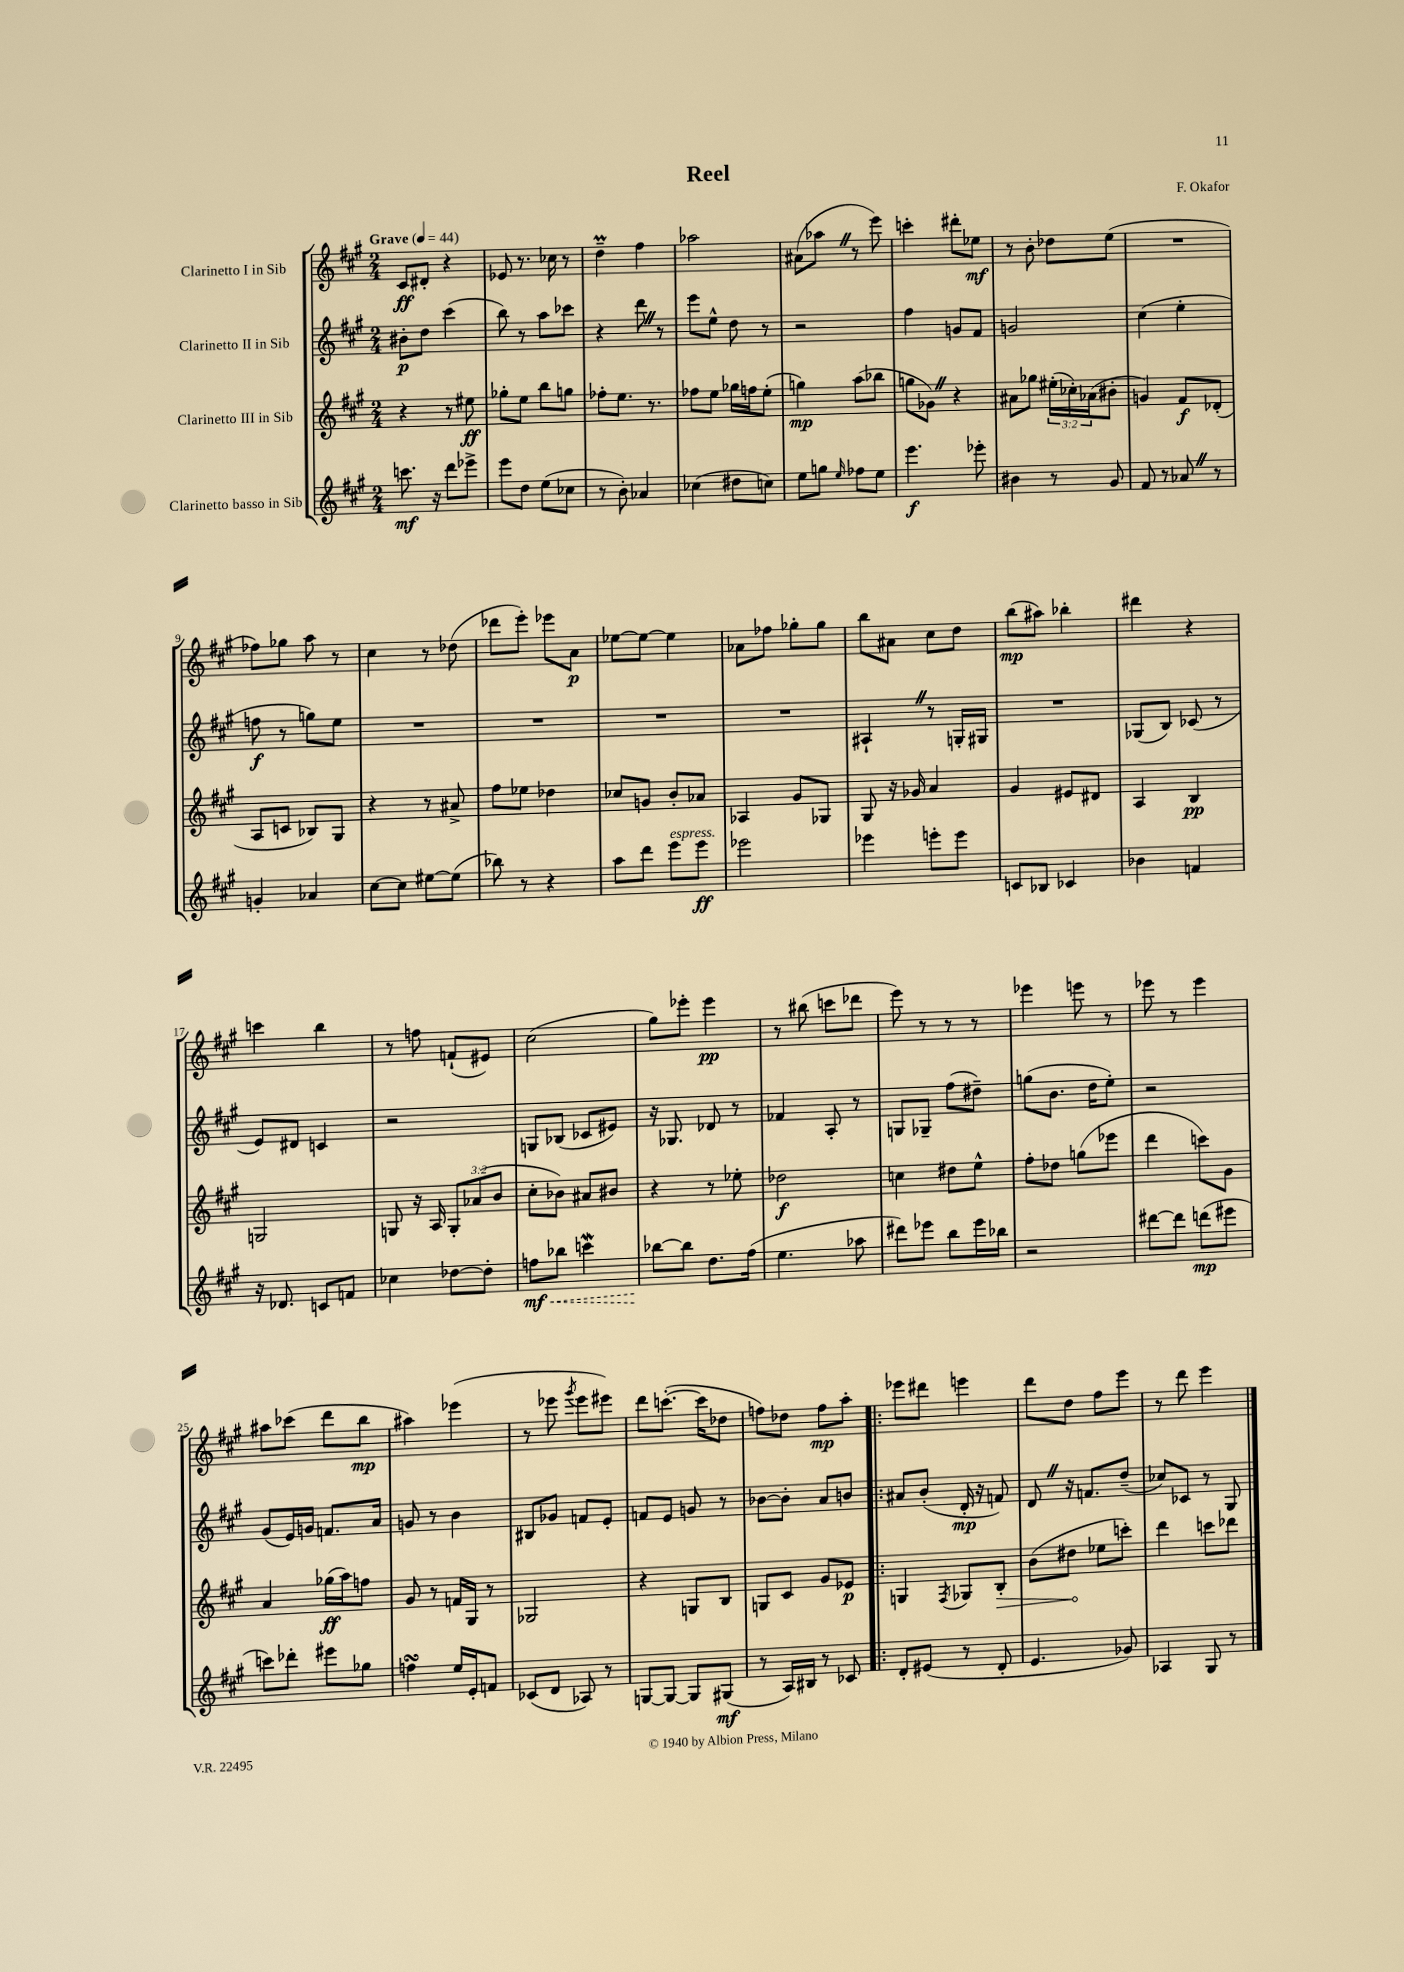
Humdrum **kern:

**kern	**dynam	**kern	**dynam	**kern	**dynam	**kern	**dynam
*part4	*part4	*part3	*part3	*part2	*part2	*part1	*part1
*staff4	*staff4	*staff3	*staff3	*staff2	*staff2	*staff1	*staff1
*I"Clarinetto basso in Sib	*	*I"Clarinetto III in Sib	*	*I"Clarinetto II in Sib	*	*I"Clarinetto I in Sib	*
*clefG2	*	*clefG2	*	*clefG2	*	*clefG2	*
*k[f#c#g#]	*	*k[f#c#g#]	*	*k[f#c#g#]	*	*k[f#c#g#]	*
*M2/4	*	*M2/4	*	*M2/4	*	*M2/4	*
*MM44	*	*MM44	*	*MM44	*	*MM44	*
=1	=1	=1	=1	=1	=1	=1	=1
!	!	!	!	!	!	!LO:TX:a:B:t=Grave	!
8.cccn\	mf	4r	.	8b#X'\L	p	8c#/L	ff
.	.	.	.	8dd\J	.	8d#X'/J	.
16r	.	.	.	.	.	.	.
8ddd\L	.	8r	.	(4ccc#\	.	4r	.
8eee-X^\J	.	8ee#X\	ff	.	.	.	.
=2	=2	=2	=2	=2	=2	=2	=2
8eee\L	.	8gg-X'\L	.	8bb\)	.	8e-X/	.
8dd\J	.	8ee\J	.	8r	.	8.r	.
(8ee\L	.	8bb\L	.	8aa\L	.	.	.
.	.	.	.	.	.	16cc-X\	.
8cc-X\J	.	8ggn\J	.	8ccc-X\J	.	8r	.
=3	=3	=3	=3	=3	=3	=3	=3
8r	.	8ff-X'\L	.	4r	.	4ddM~\	.
8b'\)	.	8.ee\J	.	.	.	.	.
4a-X/	.	.	.	8dddZ\	.	4ff#\	.
.	.	8.r	.	.	.	.	.
.	.	.	.	8r	.	.	.
=4	=4	=4	=4	=4	=4	=4	=4
(4cc-X\	.	8ff-X\L	.	8eee\L	.	2aa-X\	.
.	.	8ee\J	.	8ee^^\J	.	.	.
8dd#X\L	.	16gg-X\LL	.	8dd\	.	.	.
.	.	16ffn\J	.	.	.	.	.
8ccn\J)	.	(8ee'\J	.	8r	.	.	.
=5	=5	=5	=5	=5	=5	=5	=5
8ee\L	.	4ggn\)	mp	2r	.	(8a#X\L	.
8ggn\J	.	.	.	.	.	8aa-XZ\J	.
16qqee/	.	.	.	.	.	.	.
8ff-X\L	.	(8aa\L	.	.	.	8r	.
8ee\J	.	8bb-X\J	.	.	.	8eee\)	.
=6	=6	=6	=6	=6	=6	=6	=6
4.eee\	f	8ggn\L	.	4ff#\	.	4cccn'\	.
.	.	8g-XZ\J)	.	.	.	.	.
.	.	4r	.	8gn/L	.	8ddd#X'\L	.
8eee-X'\	.	.	.	8f#/J	.	8ee-X\J	mf
=7	=7	=7	=7	=7	=7	=7	=7
4b#X\	.	8a#X\L	.	2gn/	.	8r	.
.	.	8gg-X\J	.	.	.	8b'\	.
8r	.	(24ee#X'\LL	.	.	.	8dd-X\L	.
.	.	24cc-X'\)	.	.	.	.	.
.	.	(24a-X\J	.	.	.	.	.
8g#/	.	8b#X'\J	.	.	.	(8ee\J	.
=8	=8	=8	=8	=8	=8	=8	=8
8f#/	.	4gn/)	.	(4cc#\	.	2r	.
8r	.	.	.	.	.	.	.
8a-XZ/	.	8f#/L	f	4ee'\	.	.	.
8r	.	(8d-X'/J	.	.	.	.	.
!!LO:LB:g=z
=9	=9	=9	=9	=9	=9	=9	=9
4gn'/	.	8A/L	.	8ffn\	f	8ff-X\L)	.
.	.	8cn/J	.	8r	.	8gg-X\J	.
4a-X/	.	8B-X/L)	.	8ggn\L)	.	8aa\	.
.	.	8G#/J	.	8ee\J	.	8r	.
=10	=10	=10	=10	=10	=10	=10	=10
[8cc#\L	.	4r	.	2r	.	4cc#\	.
8cc#\J]	.	.	.	.	.	.	.
[8ee#X\L	.	8r	.	.	.	8r	.
(8ee#\J]	.	8a#X^/	.	.	.	(8dd-X\	.
=11	=11	=11	=11	=11	=11	=11	=11
8bb-X\)	.	8ff#\L	.	2r	.	8ddd-X\L	.
8r	.	8ee-X\J	.	.	.	8eee'\J)	.
4r	.	4dd-X\	.	.	.	8eee-X\L	.
.	.	.	.	.	.	8a\J	p
=12	=12	=12	=12	=12	=12	=12	=12
8aa\L	.	8cc-X/L	.	2r	.	[8ee-X\L	.
8ddd\J	.	8gn/J	.	.	.	8ee-\J_	.
!LO:TX:a:i:t=espress.	!	!	!	!	!	!	!
8eee\L	.	8b'/L	.	.	.	4ee-\]	.
8eee\J	ff	8a-X/J	.	.	.	.	.
=13	=13	=13	=13	=13	=13	=13	=13
2eee-X\	.	4A-X/	.	2r	.	8a-X\L	.
.	.	.	.	.	.	8ff-X\J	.
.	.	8g#/L	.	.	.	8gg-X'\L	.
.	.	8G-X/J	.	.	.	8gg-\J	.
=14	=14	=14	=14	=14	=14	=14	=14
4eee-X\	.	8G#/	.	4A#X`Z/	.	8bb\L	.
.	.	16r	.	.	.	8a#X\J	.
.	.	16g-X/	.	.	.	.	.
8eeen'\L	.	4a/	.	8r	.	8cc#\L	.
8eee\J	.	.	.	16Gn'/LL	.	8dd\J	.
.	.	.	.	16G#X/JJ	.	.	.
=15	=15	=15	=15	=15	=15	=15	=15
8cn/L	.	4g#/	.	2r	.	(8bb\L	mp
8B-X/J	.	.	.	.	.	8aa#X\J)	.
4c-X/	.	8e#X/L	.	.	.	4bb-X'\	.
.	.	8d#X/J	.	.	.	.	.
=16	=16	=16	=16	=16	=16	=16	=16
4b-X\	.	4A/	.	(8G-X/L	.	4ddd#X\	.
.	.	.	.	8B/J)	.	.	.
4fn/	.	4B/	pp	(8c-X/	.	4r	.
.	.	.	.	8r	.	.	.
!!LO:LB:g=z
=17	=17	=17	=17	=17	=17	=17	=17
16r	.	2Gn/	.	8e/L)	.	4cccn\	.
8.d-X/	.	.	.	.	.	.	.
.	.	.	.	8d#X/J	.	.	.
8cn/L	.	.	.	4cn/	.	4bb\	.
8fn/J	.	.	.	.	.	.	.
=18	=18	=18	=18	=18	=18	=18	=18
4cc-X\	.	8Gn/	.	2r	.	8r	.
.	.	16r	.	.	.	8ffn\	.
.	.	16A/	.	.	.	.	.
[8dd-X\L	.	12G'/L	.	.	.	(8fn`/L	.
.	.	(12a-X/	.	.	.	.	.
8dd-'\J]	.	.	.	.	.	8e#X/J)	.
.	.	12b/J	.	.	.	.	.
=19	=19	=19	=19	=19	=19	=19	=19
!	!LO:HP:b	!	!	!	!	!	!
8ffn\L	< mf	8cc#'\L	.	8Gn/L	.	(2cc#\	.
8bb-X\J	.	8b-X\J)	.	(8B-X/J	.	.	.
4cccnw\	.	8a#X/L	.	8c-X/L	.	.	.
.	.	8b#X/J	.	8e#X/J)	.	.	.
=20	=20	=20	=20	=20	=20	=20	=20
[8bb-X\L	.	4r	.	16r	.	8gg#\L)	.
.	.	.	.	8.G-X/	.	.	.
8bb-\J]	[	.	.	.	.	8eee-X'\J	.
8.dd\L	.	8r	.	8d-X/	.	4eee-\	pp
.	.	8ee-X'\	.	8r	.	.	.
(16ff#\Jk	.	.	.	.	.	.	.
=21	=21	=21	=21	=21	=21	=21	=21
4.ee\	.	2dd-X\	f	4f-X/	.	8r	.
.	.	.	.	.	.	(8bb#X\	.
.	.	.	.	8A'/	.	8cccn\L	.
8aa-X\	.	.	.	8r	.	8ddd-X\J	.
=22	=22	=22	=22	=22	=22	=22	=22
8ddd#X\L)	.	4ccn\	.	8Gn/L	.	8eee\)	.
8eee-X\J	.	.	.	8G-X~/J	.	8r	.
8bb\L	.	8dd#X\L	.	(8ff#\L	.	8r	.
16eee-\L	.	8ee^^\J	.	8dd#X~\J)	.	8r	.
16bb-X\JJ	.	.	.	.	.	.	.
=23	=23	=23	=23	=23	=23	=23	=23
2r	.	8ff#'\L	.	(8ggn\L	.	4eee-X\	.
.	.	8dd-X\J	.	8.b\J	.	.	.
.	.	(8ggn\L	.	.	.	8eeen\	.
.	.	.	.	16dd\KL	.	.	.
.	.	8eee-X\J	.	8ee'\J)	.	8r	.
=24	=24	=24	=24	=24	=24	=24	=24
[8ddd#X\L	.	4ddd\	.	2r	.	8eee-X\	.
8ddd#\J]	.	.	.	.	.	8r	.
(8dddn\L	mp	8cccn\L)	.	.	.	4eee-\	.
8eee#X\J	.	8g#\J	.	.	.	.	.
!!LO:LB:g=z
=25	=25	=25	=25	=25	=25	=25	=25
8cccn\L)	.	4a/	.	(8g#/L	.	8aa#X\L	.
8ddd-X'\J	.	.	.	16e/L)	.	(8ccc-X\J	.
.	.	.	.	16gn/JJ	.	.	.
8eee#X\L	.	(16gg-X\LL	ff	8.fn/L	.	8ddd\L	.
.	.	16aa\J)	.	.	.	.	.
8gg-X\J	.	8ffn\J	.	.	.	8bb\J	mp
.	.	.	.	16a/Jk	.	.	.
=26	=26	=26	=26	=26	=26	=26	=26
4ffnsSSs\	.	8g#/	.	8gn/	.	4aa#X\)	.
.	.	8r	.	8r	.	.	.
16ee/LL	.	16fn/LL	.	4b\	.	(4eee-X\	.
16e'/J	.	16G#/JJ	.	.	.	.	.
8fn/J	.	8r	.	.	.	.	.
=27	=27	=27	=27	=27	=27	=27	=27
(8c-X/L	.	2G-X/	.	8B#X/L	.	8r	.
8d/J	.	.	.	8g-X/J	.	8eee-X\	.
.	.	.	.	.	.	8qggg#/	.
8A-X/)	.	.	.	8fn/L	.	8eee-\L	.
8r	.	.	.	8e'/J	.	8eee#X\J)	.
=28	=28	=28	=28	=28	=28	=28	=28
[8Gn/L	.	4r	.	8fn/L	.	8ddd\L	.
8G/J_	.	.	.	8e/J	.	([8.cccn'\J	.
8G/L]	.	8Gn/L	.	8gn/	.	.	.
.	.	.	.	.	.	16ccc\KL]	.
(8G#X/J	mf	8B/J	.	8r	.	8dd-X\J	.
=29	=29	=29	=29	=29	=29	=29	=29
8r	.	8Gn/L	.	[8b-X\L	.	8ffn\L)	.
16A/LL)	.	8c#/J	.	8b-'\J]	.	8dd-X\J	.
16B#X/JJ	.	.	.	.	.	.	.
8r	.	8g#/L	.	8a/L	.	8ff\L	mp
8c-X/	.	8e-X/J	p	8bn/J	.	8aa'\J	.
=30!|:	=30!|:	=30!|:	=30!|:	=30!|:	=30!|:	=30!|:	=30!|:
8d'/L	.	4Gn/	.	8a#X/L	.	8eee-X\L	.
(8e#X/J	.	.	.	(8b'/J	.	8ddd#X\J	.
.	.	8qF#/	.	.	.	.	.
8r	.	8G-X/L	.	16d'/	mp	4eeen\	.
.	.	.	.	16r	.	.	.
!	!	!	!LO:HP:b	!	!	!	!
8d'/	.	8B'/J	>	8fn/)	.	.	.
=31	=31	=31	=31	=31	=31	=31	=31
4.e/	.	(8b\L	.	8dZ/	.	8ddd\L	.
.	.	8dd#X\J	.	16r	.	8dd\J	.
.	.	.	.	8.fn/L	.	.	.
.	.	8ee-X\L	]	.	.	8ff#\L	.
8g-X/)	.	8cccn'\J)	.	(8dd~/J	.	8eee\J	.
=32	=32	=32	=32	=32	=32	=32	=32
4A-X/	.	4ddd\	.	8cc-X/L)	.	8r	.
.	.	.	.	8c-X/J	.	8ddd\	.
8G#/	.	8cccn\L	.	8r	.	4eee\	.
8r	.	8ddd-X\J	.	8G#/	.	.	.
==	==	==	==	==	==	==	==
*-	*-	*-	*-	*-	*-	*-	*-
